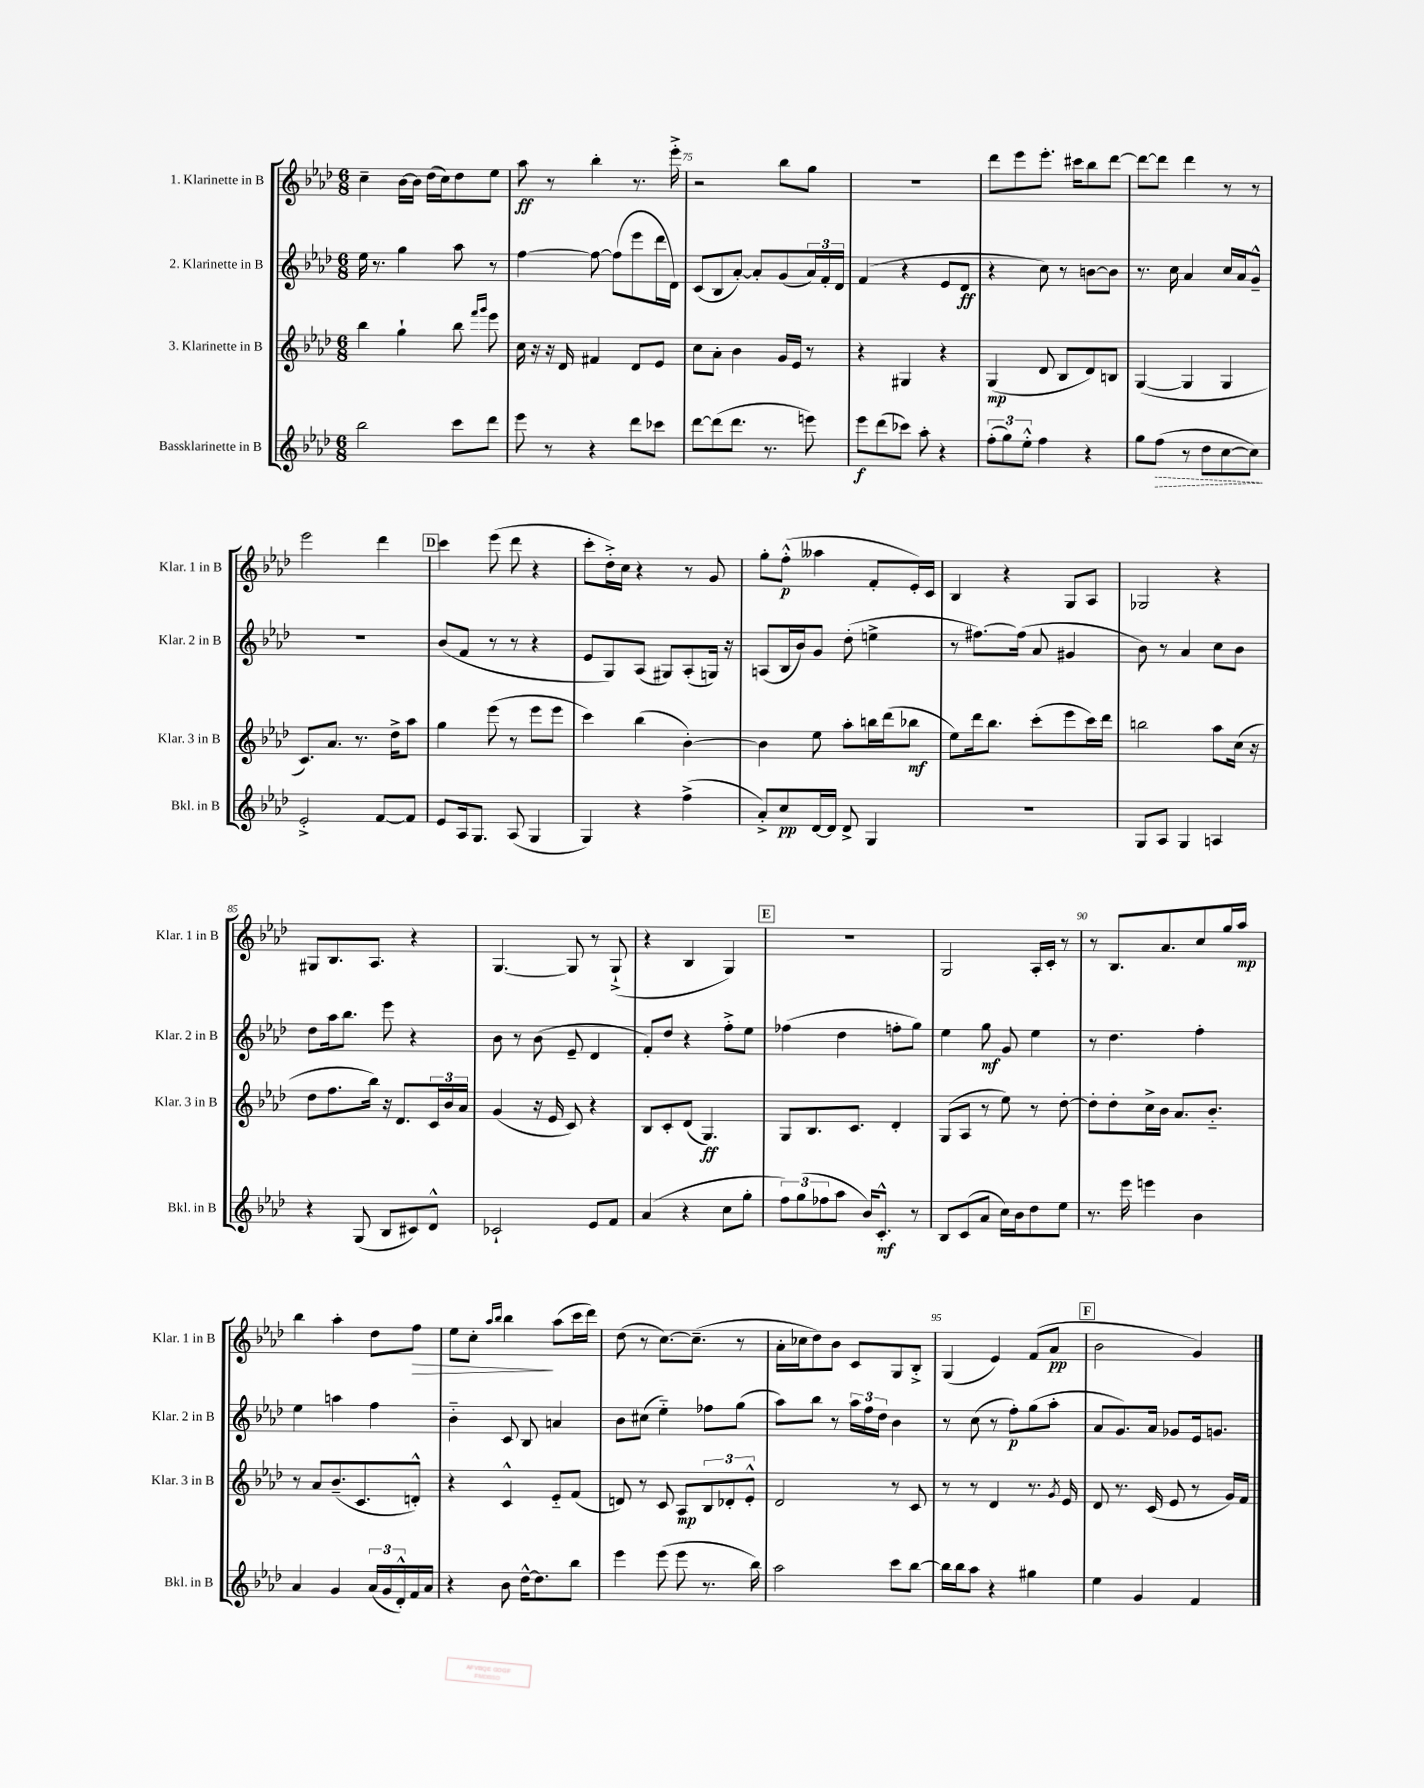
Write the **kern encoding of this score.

**kern	**kern	**kern	**kern
*staff4	*staff3	*staff2	*staff1
*clefG2	*clefG2	*clefG2	*clefG2
*k[b-e-a-d-]	*k[b-e-a-d-]	*k[b-e-a-d-]	*k[b-e-a-d-]
*M6/8	*M6/8	*M6/8	*M6/8
2bb-	4bb-	16ee-	4cc~
.	.	8.r	.
.	4gg`	4gg	[16b-
.	.	.	16b-]
.	.	.	(16dd-
.	.	.	16cc)
8ccc	8bb-	8aa-	8dd-
.	16qqfff	.	.
.	16qqggg	.	.
8ddd-	8eee-	8r	8ee-
=	=	=	=
8eee-	16cc	[4ff	8aa-
.	16r	.	.
8r	16r	.	8r
.	16d-	.	.
4r	4f#	8ff_	4bb-'
.	.	(8ff]	.
8ddd-	8d-	8eee-	8.r
8ccc-	8e-	16ddd-	.
.	.	16d-)	16eee-'^
=	=	=	=
[8ddd-	8cc	(8c	2r
(8ddd-]	8a-'	8B-	.
8.ddd-	4b-	[8a-')	.
.	.	8a-']	.
8.r	.	.	.
.	16g	(8g	8bb-
.	16e-	.	.
8eee)	8r	24a-)	8gg
.	.	24f'	.
.	.	24d-	.
=	=	=	=
8eee-	4r	(4f	2.r
(8ddd-	.	.	.
8ccc-)	4G#	4r	.
8aa-'	.	.	.
4r	4r	8e-	.
.	.	8d-	.
=	=	=	=
(12ff'	(4G	4r	8ddd-
12gg)	.	.	.
.	.	.	8eee-
12ee-'^^	.	.	.
4ff	8d-	8cc)	8.eee-'
.	8B-	8r	.
.	.	.	16ccc#
4r	8d-)	[8b	8bb-
.	8B	8b]	[8ddd-
=	=	=	=
8gg	([4G	8.r	8ddd-_
(8ff	.	.	8ddd-]
.	.	16cc	.
8r	4G]	4a-	4ddd-
8dd-	.	.	.
[8cc	4G	16cc	8r
.	.	16a-	.
8cc])	.	8g~^^	8r
=	=	=	=
2e-'^	8.c)	2.r	2eee-
.	8.a-	.	.
.	8.r	.	.
[8f	.	.	4ddd-
.	16dd-^	.	.
8f]	8aa-	.	.
=	=	=	=
8e-	4gg	(8b-	4ccc
16A-	.	8f	.
8.G	.	.	.
.	(8eee-	8r	(8eee-
(8A-	8r	8r	8ddd-
4G	8eee-	4r	4r
.	8eee-	.	.
=	=	=	=
4G)	4ccc)	8e-	8ccc'
.	.	8G)	16dd-'^)
.	.	.	16cc
4r	(4bb-	(8A-	4r
.	.	8G#)	.
(4ff^	[4b-')	(8A-'	8r
.	.	16G)	8g
.	.	16r	.
=	=	=	=
8a-'^)	4b-]	(8A	8gg'
8cc	.	16B-	(8ff'^^
.	.	16b-)	.
[16d-	8ee-	8g	4aa--
16d-]	.	.	.
8d-^	8aa-'	(8dd-'	.
4G	16bb	4ee^	8f'
.	(16ddd-	.	.
.	8bb-	.	16e-')
.	.	.	16c
=	=	=	=
2.r	8ee-)	8r	4B-
.	16ddd-	[8.ff#)	.
.	8.bb-	.	.
.	.	.	4r
.	.	(16ff#]	.
.	(8ccc'	8a-	.
.	8eee-	4g#	8G
.	16ccc)	.	8A-
.	16ddd-	.	.
=	=	=	=
8G	2bb	8b-)	2G-
8A-	.	8r	.
4G	.	4a-	.
4A	8aa-	8cc	4r
.	(16cc	8b-	.
.	16r	.	.
=	=	=	=
4r	8dd-	8dd-	8G#
.	8.ff	16aa-	8.B-
.	.	8.bb-	.
(8G	.	.	.
.	16bb-)	.	8.A-
8B-	16r	8eee-	.
.	8.d-	.	.
8c#)	.	4r	4r
8d-^^	24c	.	.
.	24b-	.	.
.	24a-	.	.
=	=	=	=
2c-`	(4g	8b-	[4.G
.	.	8r	.
.	16r	(8b-	.
.	16e-	.	.
.	8c)	8e-~	8G]
8e-	4r	4d-	8r
8f	.	.	(8G`^
=	=	=	=
(4a-	8B-	8f')	4r
.	8c'	8dd-	.
4r	(8d-	4r	4B-
.	4.G)	.	.
8cc	.	8ff'^	4G)
8gg'	.	8ee-	.
=	=	=	=
12ff)	8G	(4ff-	2.r
(12gg	.	.	.
.	8.B-	.	.
12ff-	.	.	.
8aa-	.	4dd-	.
.	8.c	.	.
16b-)	.	.	.
8.c'^^	.	.	.
.	4d-'	8ff'	.
8r	.	8gg)	.
=	=	=	=
8B-	(8G	4ee-	2G
(8c	8A-	.	.
8a-	8r	8gg	.
16cc)	8ee-)	8g	.
16b-	.	.	.
8dd-	8r	4ee-	16A-'
.	.	.	16c'
8ee-	[8dd-'	.	8r
=	=	=	=
8.r	8dd-']	8r	8r
.	8dd-'	4.dd-	8.B-
16eee-	.	.	.
4eee	16cc^	.	.
.	16b-	.	8.a-
.	8.a-	.	.
4b-	.	4ff'	8cc
.	8.b-'~	.	.
.	.	.	16gg
.	.	.	16aa-
=	=	=	=
4a-	8r	4ee-	4bb-
.	8a-	.	.
4g	(8.b-~	4aa	4aa-'
.	8.c	.	.
(24a-	.	4ff	8dd-
24g	.	.	.
24d-'^^)	.	.	.
16f	8d'^^)	.	8ff
16a-	.	.	.
=	=	=	=
4r	4r	4b-'~	8ee-
.	.	.	8cc'
.	.	.	16qqaa-
.	.	.	16qqbb-
8b-	4c^^	8c	4bb-
[16dd-^^	.	8B-	.
8.dd-]	.	.	.
.	8e-'~	4a	(8aa-
8bb-	(8f	.	16ccc
.	.	.	16ddd-)
=	=	=	=
4eee-	8d)	8b-	(8dd-
.	8r	(8cc#	8r
(8eee-	8c	4ee-'~)	[8.cc)
8eee-	8A-	.	.
.	.	.	(8.cc~]
8.r	12B-	8ff-	.
.	12d-'	.	.
.	.	(8gg	8r
.	12e-'^^	.	.
16bb-)	.	.	.
=	=	=	=
2aa-	2d-	8aa-)	16a-'
.	.	.	16cc-
.	.	8bb-	8dd-)
.	.	8r	8b-
.	.	24aa-	8c
.	.	24ff	.
.	.	24dd-	.
8ccc	8r	4b-	8G
[8bb-	8c	.	8B-'^
=	=	=	=
16bb-]	8r	8r	(4G
16bb-	.	.	.
8aa-	8r	(8cc	.
4r	4d-	8r	4e-)
.	.	8ff')	.
4gg#	8.r	(8gg	(8f
.	.	8aa-'	8a-
.	8qg	.	.
.	16e-	.	.
=	=	=	=
4ee-	8d-	8a-	2b-
.	8.r	8.g)	.
4g	.	.	.
.	(16c	16a-	.
.	8e-	8g-	.
4f	8r	16e-	4g)
.	.	8.g	.
.	16g)	.	.
.	16f	.	.
==	==	==	==
*-	*-	*-	*-
